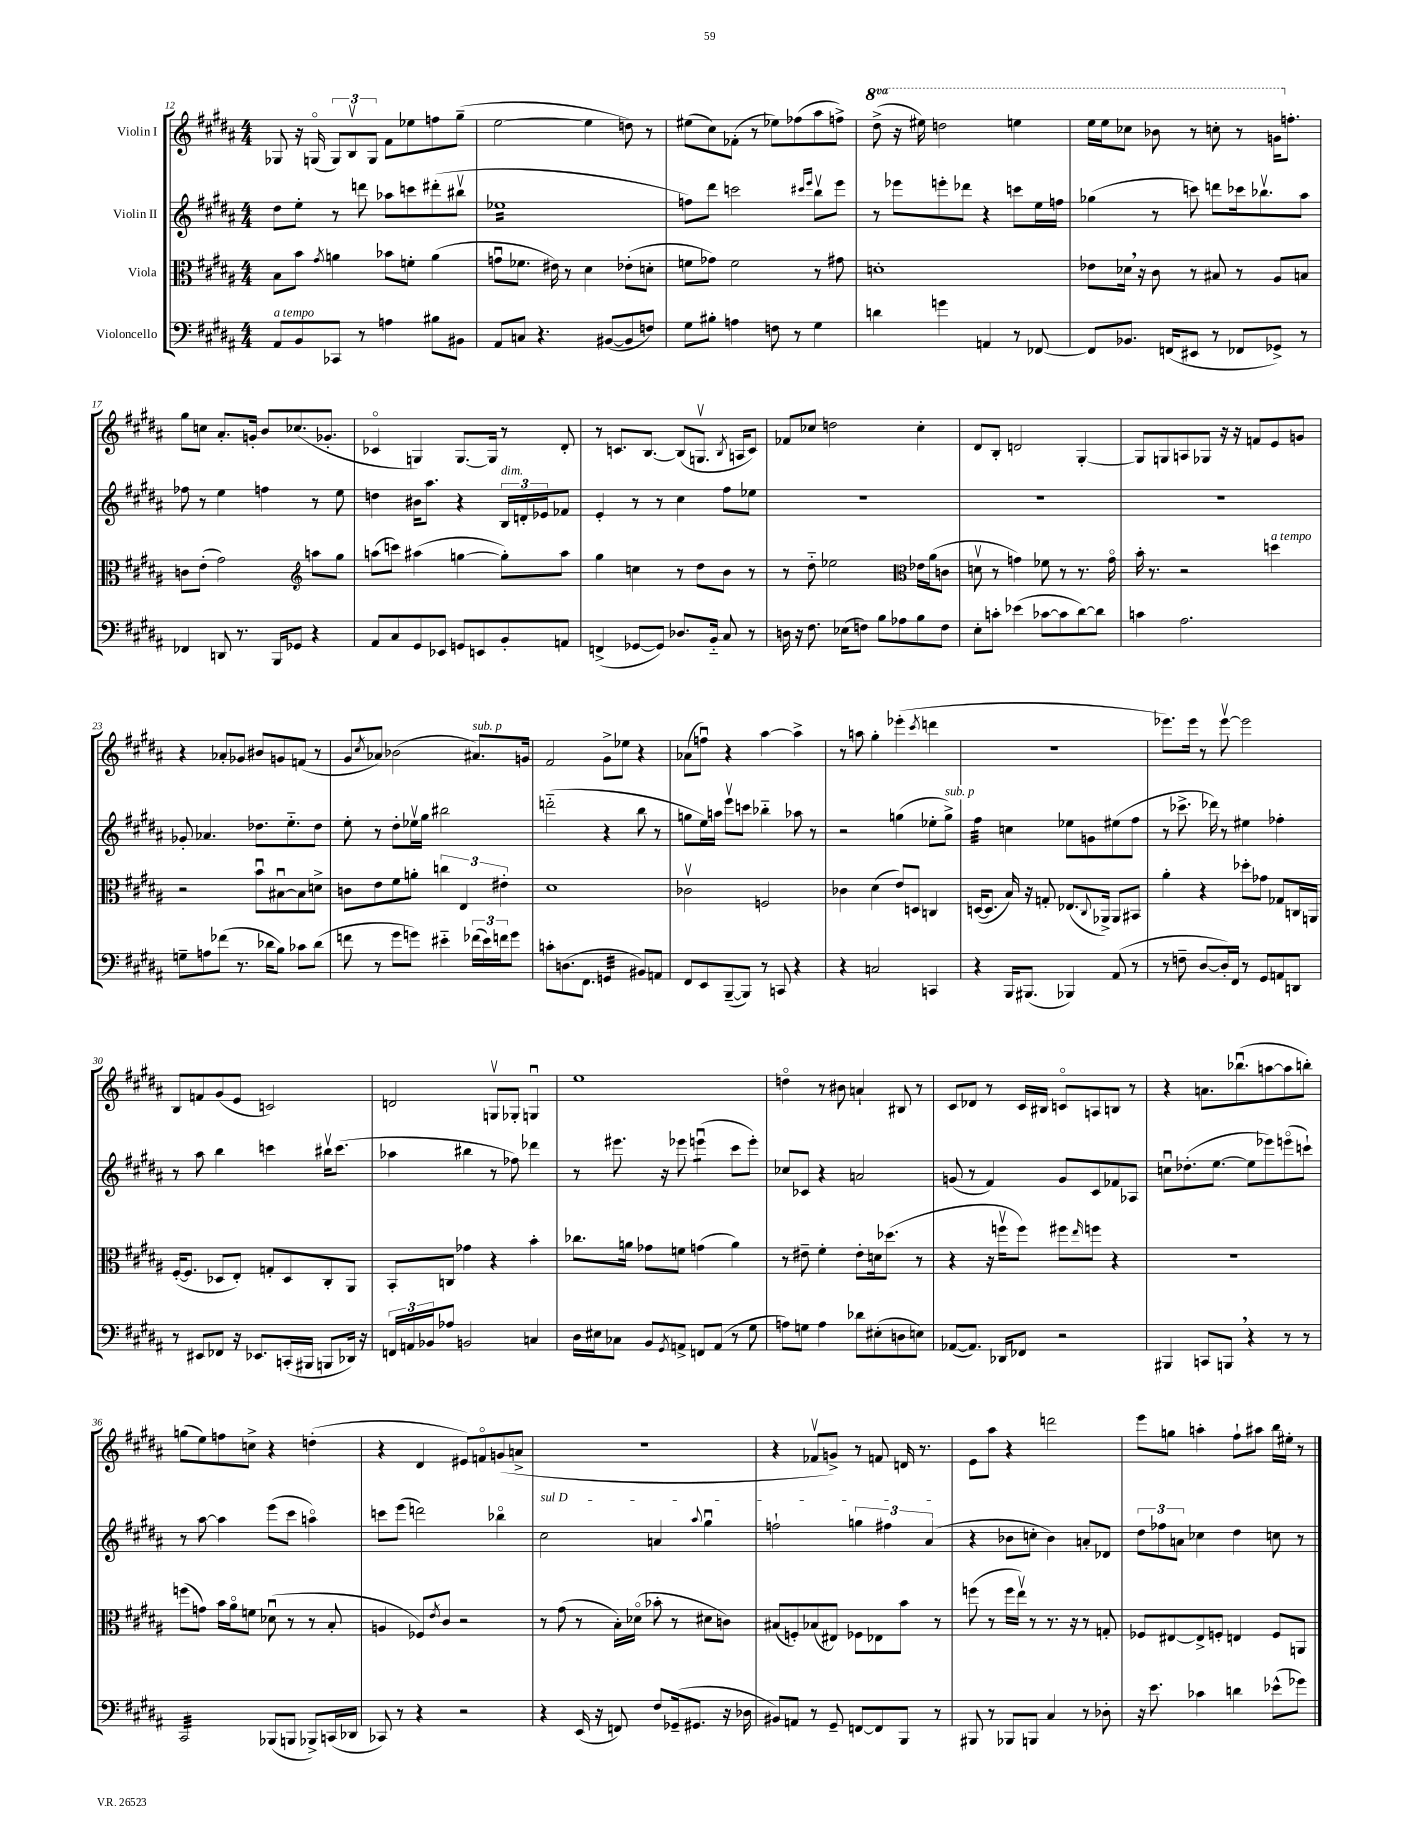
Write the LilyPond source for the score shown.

<<
\new StaffGroup <<
\new Staff = "s0" \with { instrumentName = "Violin I" } {
    \clef treble \key b \major \numericTimeSignature \time 4/4 \set Staff.ottavationMarkups = #ottavation-simple-ordinals
    ges8 r16 g16\flageolet( \tuplet 3/2 { g8) b8\upbow g8 } fis'8 ees''8 f''8 gis''8--( |
    e''2~ e''4 d''8) r8 |
    eis''8( cis''8) fes'8-.( r8 ees''8) fes''8( ais''8 f''8->) |
    \ottava #1 dis'''8->( r16 eis'''16) d'''2 e'''4 |
    e'''16 e'''16 ces'''8 bes''8 r8 c'''8-. r8 g''16 \ottava #0 f''8.-. |
    gis''8 c''8 ais'8.-. g'16-. b'8 ces''8.( ges'8.-. |
    ces'4\flageolet g4) g8.~ g16 r8 dis'8-. |
    r8 c'8. b8.~ b8( g8.\upbow \acciaccatura { b8 } a16 c'8) |
    fes'8 ces''8 d''2 ces''4-. |
    dis'8 b8-. d'2 gis4~-. |
    gis8 g8 a8 ges8 r16 r16 f'8 e'8 g'8 |
    r4 aes'8-. ges'8 bis'8 g'8 f'8( r8 |
    gis'8 \acciaccatura { cis''8 } aes'8) bes'2( ais'8.^\markup { \italic "sub. p" }) g'16 |
    fis'2 gis'8-> ees''8 r4 |
    aes'8( f''8\downbow) r4 ais''4~ ais''4-> |
    r8 a''8 gis''4-. ees'''4-.( \acciaccatura { cis'''8 } d'''4 |
    R1 |
    ees'''8.) ees'''16 r8 ees'''8~\upbow ees'''2 |
    b8 f'8 gis'8( e'8 c'2) |
    d'2 g8\upbow ges8-. g4\downbow |
    e''1 |
    d''4\flageolet r8 bis'8 a'4-! bis8 r8 |
    cis'8 des'8 r8 cis'16 bis16 c'8\flageolet a8 b8 r8 |
    r4 a'8. bes''8.\downbow( a''8~ a''8 b''8-.) |
    g''8( e''8) f''8 c''8-> r4 d''4-.( |
    r4 dis'4 eis'8) f'8\flageolet g'8( a'8-> |
    R1 |
    r4 fes'8\upbow g'8->) r8 f'8 d'16 r8. |
    e'8 ais''8 r4 d'''2 |
    e'''8 g''8 a''4-. fis''8-! ais''8 b''16 eis''16-. r8 \bar "|." |
}
\new Staff = "s1" \with { instrumentName = "Violin II" } {
    \clef treble \key b \major \numericTimeSignature \time 4/4
    dis''8 e''8-. r8 d'''8 aes''8 c'''8 dis'''8-.( bis''8\upbow |
    ees''1:16 |
    f''8) dis'''8 c'''2 \grace { cis'''16 e'''16 } b''8\upbow e'''8 |
    r8 ees'''8 e'''8-. des'''8 r4 c'''8 e''16 f''16 |
    ges''4( r8 c'''8) d'''8 ces'''16 bes''8.\upbow ais''8 |
    fes''8 r8 e''4 f''4 r8 e''8 |
    d''4 bis'16 ais''8. r4 \tuplet 3/2 { b16^\markup { \italic "dim." } d'16-. ees'16 } fes'8 |
    e'4-. r8 r8 cis''4 fis''8 ees''8 |
    R1 |
    R1 |
    R1 |
    ges'8-. aes'4. des''8. e''8.-_ des''8 |
    e''8-. r8 dis''8-. ees''16\upbow gis''16 bis''2 |
    d'''2-_( r4 b''8 r8 |
    g''8 e''16) a''16 e'''8\upbow c'''8 bes''4-_ aes''8 r8 |
    r2 g''4( ees''8-. g''8->^\markup { \italic "sub. p" }) |
    fis''4:32 c''4 ees''8 g'8 eis''8( fis''8 |
    r8 ces'''8.-> des'''16) r8 eis''4 fes''4-. |
    r8 ais''8 b''4 c'''4 bis''16\upbow c'''8.( |
    aes''4 bis''4 r8 fes''8) des'''4 |
    r8 eis'''8. r16 ees'''8 e'''4:8\downbow( cis'''8 e'''8-.) |
    ces''8 ces'8 r4 a'2 |
    g'8( r8 fis'4) g'8 cis'8 fes'8 aes8 |
    c''8\downbow des''8.-.( e''8.~ e''8 ees'''8) e'''8\flageolet( c'''8-!) |
    r8 ais''8~ ais''4 e'''8( cis'''8 a''4\flageolet) |
    c'''8 e'''8( d'''2) bes''4\flageolet |
    \once \override TextSpanner.bound-details.left.text = \markup { \italic "sul D" } cis''2\startTextSpan a'4 \appoggiatura { ais''8 } gis''4\downbow |
    f''2-! \tuplet 3/2 { g''4 fis''4 ais'4\stopTextSpan( } |
    r4 bes'8 c''8-. bes'4) a'8-. des'8 |
    \tuplet 3/2 { dis''8 fes''8 a'8 } ces''4 dis''4 c''8 r8 \bar "|." |
}
\new Staff = "s2" \with { instrumentName = "Viola" } {
    \clef alto \key b \major \numericTimeSignature \time 4/4
    b8 b'8 \acciaccatura { gis'8 } a'4 bes'8 f'8-. a'4( |
    g'8\downbow fes'8. eis'16) r8 dis'4 ees'8-.( d'8-. |
    f'8 ges'8) f'2 r8 gis'8 |
    d'1-. |
    ees'8 des'16 \breathe r16 cis'8 r8 bis8 r8 ais8 b8 |
    c'8 e'8-.( gis'2) \clef treble a''8 gis''8 |
    a''8( c'''8) ais''4( g''4~ g''8-.) ais''8 |
    gis''4 c''4 r8 dis''8 b'8 r8 |
    r8 dis''8-_ ees''2 \clef alto ees'16 ais'16( c'8 |
    d'8\upbow r8 g'4) fes'8 r8 r8. g'16\flageolet |
    b'16-. r8. r2 d''4^\markup { \italic "a tempo" } |
    r2 b'8\downbow bis8~\downbow bis8 d'8-> |
    c'8 e'8 fis'8 a'8-. \tuplet 3/2 { c''4 e4 eis'4-. } |
    dis'1 |
    ces'2\upbow f2 |
    ces'4 dis'4( e'8) d8 c4 |
    d16~( d8. b16) r16 g8-. ees8.( \appoggiatura { cis8 } aes,16->) aes,8 bis,8 |
    ais'4-. r4 des''8-. ges'8 ges8 c16 a,16 |
    fis16~-.( fis8. des8 e8-.) g8-. des8 cis8-. ais,8 |
    b,8-. c8 ges'4 r4 b'4-. |
    ces''8. a'16 ges'8 f'8 g'4( a'4) |
    r8 eis'8-- fis'4-. eis'8-. d'16 des''8.( r8 |
    r4 r16 f''16\upbow f''8) fis''8 \grace { e''16 } f''8 r4 |
    R1 |
    f''8( g'8) b'16 ais'16\flageolet f'8 des'8\downbow( r8 r8 b8-. |
    a4 fes8) \acciaccatura { e'8 } cis'8 r2 |
    r8 gis'8( r8 b16-.) des'16\flageolet( bes'8-. r8 dis'8 c'8) |
    bis8( f8-.) bes8( eis8) fes8 ees8 b'8 r8 |
    f''8( r8 f''16 e''16\upbow) r8 r8. r16 r8 g8-. |
    fes8 eis8~ eis8-> f8-. e4 f8 a,8 \bar "|." |
}
\new Staff = "s3" \with { instrumentName = "Violoncello" } {
    \clef bass \key b \major \numericTimeSignature \time 4/4
    ais,8^\markup { \italic "a tempo" } b,8 ces,8 r8 a4 bis8 bis,8 |
    ais,8 c8 r4. bis,8~( bis,8 f8) |
    gis8 bis8-. a4 f8 r8 gis4 |
    d'4 g'4 a,4 r8 fes,8~ |
    fes,8 bes,8. f,16( eis,8 r8 fes,8 ges,8->) r8 |
    fes,4 d,8 r8. b,,16 ges,8 r4 |
    ais,8 cis8 gis,8 ees,8 g,8 e,8 b,8-. a,8 |
    f,4->( ges,8~ ges,8) des8. b,16-_ cis8 r8 |
    d16 r16 fis8. ees16( f8) b8 aes8 b8 f8 |
    e8-. c'8-. ees'4( ces'8~ ces'8 dis'8~) dis'8 |
    c'4 ais2. |
    g8-- a8 fes'8( r8. des'16 b8) ces'8 des'8( |
    f'8 r8 gis'8 g'8) eis'4-_ \tuplet 3/2 { fes'16( eis'16) f'16 } g'8 |
    c'8-. d8.( fis,8. g,4:32 bis,8) a,8 |
    fis,8 e,8 b,,8~--( b,,8) r8 c,8 r4 |
    r4 c2 c,4 |
    r4 b,,16 bis,,8.( bes,,4) ais,8( r8 |
    r8 f8-- dis8~ dis16-.) fis,16 r8 gis,8 a,8 d,8 |
    r8 eis,8 fes,8 r16 ees,8. c,16-.( bis,,16 b,,8 des,16) r16 |
    \tuplet 3/2 { f,16 a,16 bes,16 } aes8 b,2 c4 |
    dis16 eis16 ces8 b,8 \acciaccatura { gis,8 } a,8-> f,8 a,8( r8 gis8 |
    a8) g8 a4 des'8 eis8-.( d8 e8) |
    aes,8~( aes,8.) des,16 fes,8 r2 |
    bis,,4 c,8 b,,8 \breathe r4 r8 r8 |
    cis,2:32 bes,,8( b,,8 bes,,8->) c,16( des,16 |
    ces,8) r8 r4 r2 |
    r4 e,16( r16 f,8) fis8 ges,16--( gis,8. r16 des16 |
    bis,8) a,8 r8 gis,8-- f,8~ f,8 b,,8 r8 |
    bis,,8 r8 bes,,8 b,,8 cis4 r8 des8-. |
    r16 e'8. ces'4 d'4 ees'8-^( ges'8) \bar "|." |
}
>>
>>
\layout { \context { \Score currentBarNumber = #12 } }
